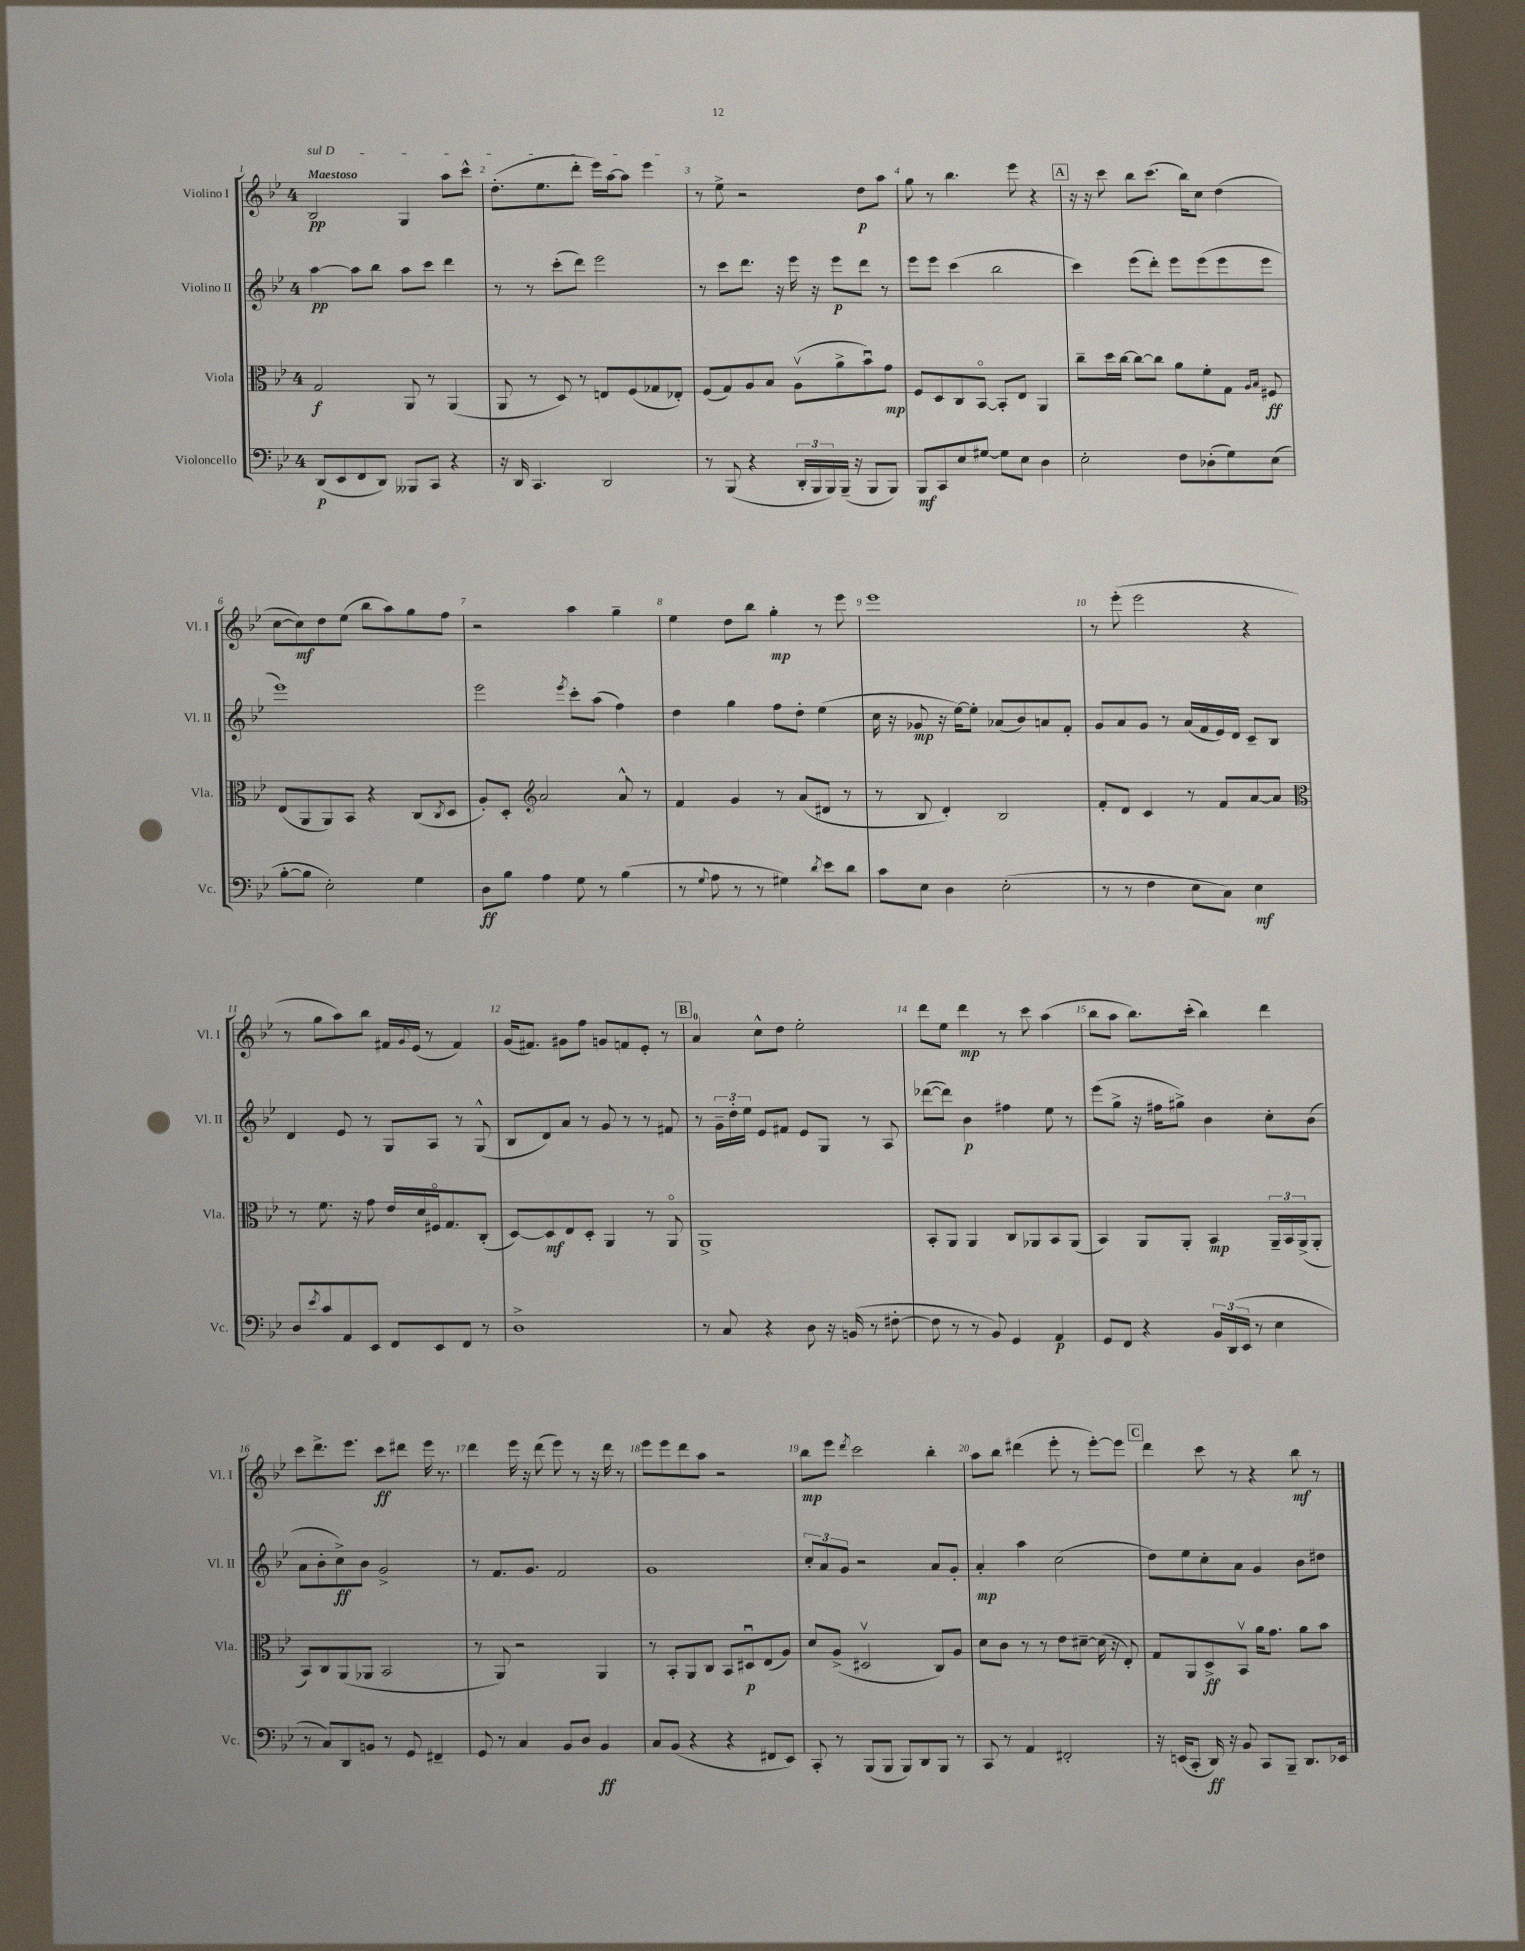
<<
\new StaffGroup <<
\new Staff = "s0" \with { instrumentName = "Violino I" shortInstrumentName = "Vl. I" } {
    \clef treble \key bes \major \once \override Staff.TimeSignature.style = #'single-digit \time 4/4 \tempo "Maestoso"
    \once \override TextSpanner.bound-details.left.text = \markup { \italic "sul D" } bes2\pp\startTextSpan g4 a''8 c'''8-^ |
    d''8.-.( ees''8. d'''8-. ees'''16) a''16~ a''8 ees'''4\stopTextSpan |
    r8 ees''8-> r2 d''8\p a''8 |
    g''8 r8 bes''4. ees'''8 r4 |
    \mark \markup { \box "A" } r16 r16 c'''8 bes''8 c'''8.( bes''16) c''8 d''4( |
    c''8~ c''8\mf) d''8 ees''8( bes''8 a''8) g''8 f''8 |
    r2 a''4 g''4-- |
    ees''4 d''8 bes''8 g''4-.\mp r8 ees'''8 |
    ees'''1 |
    r8 ees'''8-.( ees'''2 r4 |
    r8 g''8 a''8) bes''8 fis'16 \appoggiatura { g'8 } ees'16( r8 fis'4) |
    g'16( fis'8.) gis'8 f''8 g'8 f'8 ees'8-. r8 |
    \mark \markup { \box "B" } a'4-0 c''8-^ d''8 ees''2-. |
    d'''8 ees''8 d'''4\mp r8 c'''8 a''4( |
    bes''8 a''8 bes''8.) c'''16-.( bes''4) d'''4 |
    c'''8 d'''8.-> ees'''8. c'''8\ff dis'''8 ees'''16 r8. |
    d'''4 ees'''16 r16 d'''8( ees'''8) r8 r16 d'''16 r8 |
    ees'''8 ees'''8 d'''8 a''8 r2 |
    bes''8\mp ees'''8 \acciaccatura { d'''8 } c'''2 bes''4-. |
    a''8 bes''8 dis'''4( ees'''8-. r8 ees'''8~-.) ees'''8 |
    \mark \markup { \box "C" } d'''4 c'''8 r8 r4 bes''8\mf r8 \bar "|." |
}
\new Staff = "s1" \with { instrumentName = "Violino II" shortInstrumentName = "Vl. II" } {
    \clef treble \key bes \major \once \override Staff.TimeSignature.style = #'single-digit \time 4/4
    a''4~\pp a''8 bes''8 a''8 c'''8 d'''4 |
    r8 r8 c'''8-.( d'''8) ees'''2 |
    r8 c'''8 d'''8. r16 ees'''16 r16 ees'''8\p d'''8 r8 |
    ees'''8 ees'''8 c'''4( bes''2 |
    \mark \markup { \box "A" } c'''4) ees'''8( d'''8-.) ees'''8 ees'''8( ees'''8 ees'''8 |
    ees'''1) |
    ees'''2 \acciaccatura { ees'''8 } c'''8-. a''8( f''4) |
    d''4 g''4 f''8 d''8-. ees''4( |
    c''16 r16 ges'8\mp r16 ees''16~) ees''8-. aes'8( bes'8) a'8 f'8-. |
    g'8 a'8 g'8 r8 a'16( f'16 ees'16) d'16 c'8-- bes8 |
    d'4 ees'8 r8 g8 a8 r8 g8-^( |
    bes8 d'8) a'8 r8 g'8 r8 r8 fis'8 |
    \mark \markup { \box "B" } r8 \tuplet 3/2 { g'16-- d''16-. ees''16 } ees'8 fis'8 ees'8 g8 r8 a8 |
    des'''8~( des'''8) bes'4\p fis''4 ees''8 r8 |
    ees'''8( g''8-> r16 fis''16 gis''8->) bes'4 c''8-. bes'8( |
    a'8 bes'8-. c''8->\ff) bes'8 g'2-> |
    r8 f'8. g'8. f'2 |
    g'1 |
    \tuplet 3/2 { c''8-. a'8 g'8 } r2 a'8 g'8-. |
    a'4-.\mp a''4 c''2( |
    \mark \markup { \box "C" } d''8) ees''8 c''8-. a'8 g'4 bes'8 dis''8 \bar "|." |
}
\new Staff = "s2" \with { instrumentName = "Viola" shortInstrumentName = "Vla." } {
    \clef alto \key bes \major \once \override Staff.TimeSignature.style = #'single-digit \time 4/4
    g2\f a,8 r8 a,4( |
    a,8 r8 d8) r8 e8 f8( ges8 ees8-.) |
    f8( g8) a8 bes8 a8\upbow( a'8-> bes'8\downbow) g'8\mp |
    f8 d8 c8 bes,8~\flageolet bes,8-. ees8 a,4 |
    \mark \markup { \box "A" } c''8-- d''16 c''16~ c''8~ c''8 a'8 f'8-. g8 \grace { a16 bes16 } fis8\ff |
    ees8( a,8 a,8) bes,8 r4 c8( \acciaccatura { c8 } d8 |
    a8-.) d8-. \clef treble a'2 a'8-^ r8 |
    f'4 g'4 r8 a'8( dis'8 r8 |
    r8 bes8 d'4-.) bes2 |
    f'8-. d'8 c'4 r8 f'8 a'8~ a'8 |
    \clef alto r8 f'8. r16 g'8 ees'16 d'16 fis16\flageolet g8. c8-.( |
    d8~) d8\mf ees8 d8-. a,4 r8 a,8\flageolet |
    \mark \markup { \box "B" } a,1-> |
    bes,8-. a,8 a,4 c8 aes,8 bes,8 aes,8( |
    bes,4) a,8 a,8-. bes,4\mp \tuplet 3/2 { a,16-- bes,16 a,16->( } a,8-. |
    bes,8) c8 a,8( aes,8 bes,2 |
    r8 a,8) r2 a,4 |
    r8 bes,8-. a,8 c8 bes,8 dis8\downbow\p ees8( a8) |
    d'8 a8->( dis2\upbow c8) a8 |
    d'8 c'8 r8 r8 ees'8 dis'8~-- dis'16( r16 ees8-.) |
    \mark \markup { \box "C" } g8 a,8 d8->\ff bes,8\upbow a'16 g'8. a'8 bes'8 \bar "|." |
}
\new Staff = "s3" \with { instrumentName = "Violoncello" shortInstrumentName = "Vc." } {
    \clef bass \key bes \major \once \override Staff.TimeSignature.style = #'single-digit \time 4/4
    d,8\p( ees,8 f,8 d,8) beses,,8 c,8 r4 |
    r16 d,16 c,4. d,2 |
    r8 bes,,8( r4 \tuplet 3/2 { d,16-. bes,,16 bes,,16) } bes,,16--( r16 bes,,8 bes,,8) |
    bes,,8\mf c,8 ees8 gis8~ gis8 ees8 d4 |
    \mark \markup { \box "A" } ees2-. f8 des8-.( g8) ees8( |
    bes8~-. bes8 ees2-.) g4 |
    d8\ff bes8 a4 g8 r8 bes4( |
    r8 \appoggiatura { g8 } a8 r8 r8 gis4) \acciaccatura { d'8 } ees'8 d'8 |
    c'8 ees8 d4 ees2-.( |
    r8 r8 f4 ees8 c8) ees4\mf |
    d8 \acciaccatura { ees'8 } c'8 a,8 ees,8 f,8 ees,8 f,8 r8 |
    d1-> |
    \mark \markup { \box "B" } r8 c8 r4 d8 r16 b,16( r8 fis8~-. |
    fis8 r8 r8 bes,8) g,4 a,4\p |
    g,8 f,8 r4 \tuplet 3/2 { bes,16 d,16( ees,16 } r8 ees4 |
    r8 c8) d,8 b,8 r8 g,8 fis,4-- |
    g,8 r8 c4 bes,8 d8 bes,4\ff |
    c8 bes,8( r4 r4 fis,8 ees,8) |
    c,8-. r8 bes,,8( bes,,8 bes,,8) d,8 bes,,8 r8 |
    c,8 r8 a,4 fis,2-. |
    \mark \markup { \box "C" } r16 e,16( c,8-. d,16\ff) r16 bes,8 c,8 bes,,8-- d,8. ees,16 \bar "|." |
}
>>
>>
\layout { \context { \Score \override BarNumber.break-visibility = ##(#f #t #t) barNumberVisibility = #all-bar-numbers-visible } }
